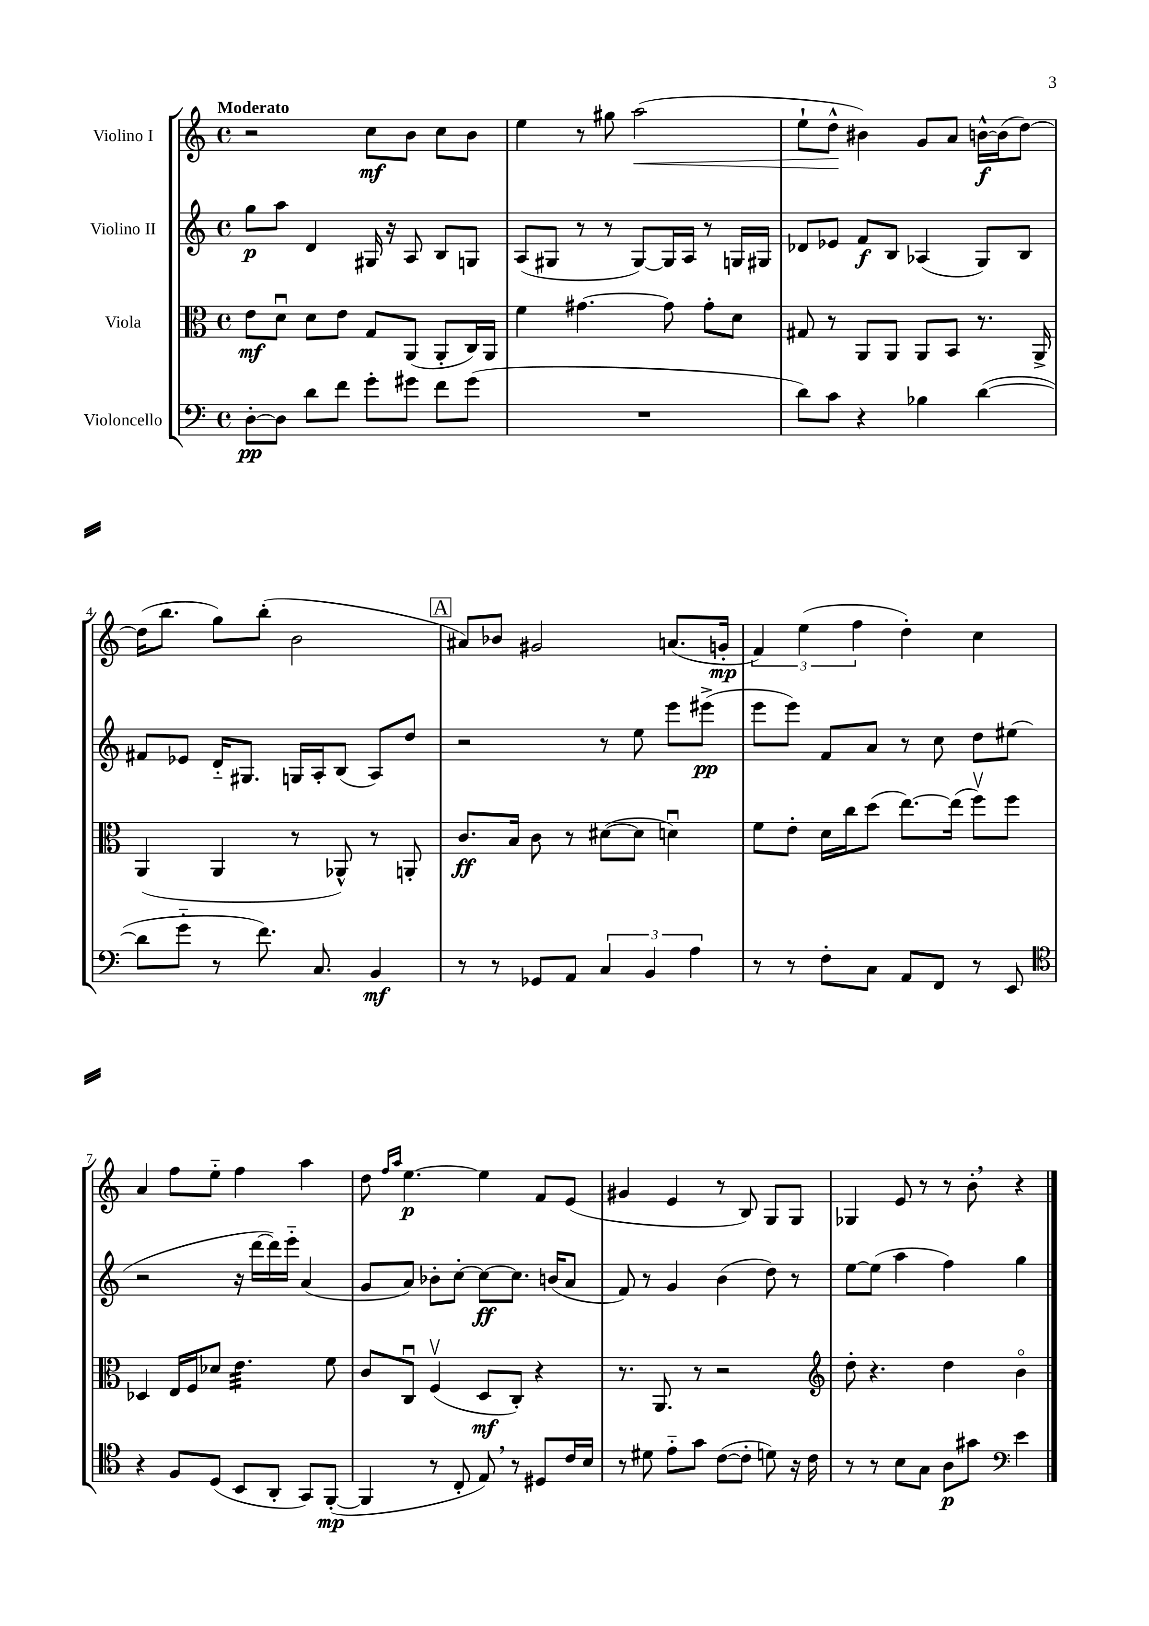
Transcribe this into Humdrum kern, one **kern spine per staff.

**kern	**dynam	**kern	**dynam	**kern	**dynam	**kern	**dynam
*part4	*part4	*part3	*part3	*part2	*part2	*part1	*part1
*staff4	*staff4	*staff3	*staff3	*staff2	*staff2	*staff1	*staff1
*I"Violoncello	*	*I"Viola	*	*I"Violino II	*	*I"Violino I	*
*clefF4	*	*clefC3	*	*clefG2	*	*clefG2	*
*k[]	*	*k[]	*	*k[]	*	*k[]	*
*M4/4	*	*M4/4	*	*M4/4	*	*M4/4	*
*met(c)	*	*met(c)	*	*met(c)	*	*met(c)	*
=1	=1	=1	=1	=1	=1	=1	=1
!	!	!	!	!	!	!LO:TX:a:B:t=Moderato	!
[8D'\L	pp	8e\L	mf	8gg\L	p	2r	.
8D\J]	.	8du\J	.	8aa\J	.	.	.
8d\L	.	8d\L	.	4d/	.	.	.
8f\J	.	8e\J	.	.	.	.	.
8g'\L	.	8G/L	.	16G#X/	.	8cc\L	mf
.	.	.	.	16r	.	.	.
8g#X\J	.	(8AA/J	.	8A/	.	8b\J	.
8f\L	.	8AA'/L	.	8B/L	.	8cc\L	.
(8g#\J	.	16C/L)	.	8Gn/J	.	8b\J	.
.	.	16AA/JJ	.	.	.	.	.
=2	=2	=2	=2	=2	=2	=2	=2
1r	.	4f\	.	(8A/L	.	4ee\	.
.	.	.	.	8G#X/J	.	.	.
.	.	[4.g#X\	.	8r	.	8r	.
.	.	.	.	8r	.	8gg#X\	.
!	!	!	!	!	!	!	!LO:HP:b
.	.	.	.	[8G#/L)	.	(2aa\	<
.	.	8g#\]	.	16G#/L]	.	.	.
.	.	.	.	16A/JJ	.	.	.
.	.	8g#'\L	.	8r	.	.	.
.	.	8d\J	.	16Gn/LL	.	.	.
.	.	.	.	16G#X/JJ	.	.	.
=3	=3	=3	=3	=3	=3	=3	=3
8d\L)	.	8G#X/	.	8d-X/L	.	8ee`\L	.
8c\J	.	8r	.	8e-X/J	.	8dd^^\J	.
4r	.	8AA/L	.	8f/L	f	4b#X\)	[
.	.	8AA/J	.	8B/J	.	.	.
4B-X\	.	8AA/L	.	(4A-X/	.	8g/L	.
.	.	8BB/J	.	.	.	8a/J	.
([4d\	.	8.r	.	8G/L)	.	[16bn^^\LL	f
.	.	.	.	.	.	(16b\J]	.
.	.	.	.	8B/J	.	[8dd\J)	.
.	.	16AA^/	.	.	.	.	.
!!LO:LB:g=z
=4	=4	=4	=4	=4	=4	=4	=4
8d\L]	.	(4AA/	.	8f#X/L	.	(16dd\KL]	.
.	.	.	.	.	.	8.bb\J	.
8g\J	.	.	.	8e-X/J	.	.	.
8r	.	4AA/	.	16d/KL	.	8gg\L)	.
.	.	.	.	8.G#X/J	.	.	.
8.f\)	.	.	.	.	.	(8bb'\J	.
.	.	8r	.	16Gn/LL	.	2b\	.
8.C/	.	.	.	16A'/J	.	.	.
.	.	8AA-X^^/)	.	(8B/J	.	.	.
4BB/	mf	8r	.	8A/L)	.	.	.
.	.	8AAn'/	.	8dd/J	.	.	.
!!LO:REH:place=s1:t=A
=5	=5	=5	=5	=5	=5	=5	=5
8r	.	8.c/L	ff	2r	.	8a#X/L)	.
8r	.	.	.	.	.	8b-X/J	.
.	.	16B/Jk	.	.	.	.	.
8GG-X/L	.	8c\	.	.	.	2g#X/	.
8AA/J	.	8r	.	.	.	.	.
6C/	.	([8d#X\L	.	8r	.	.	.
.	.	8d#\J]	.	8ee\	.	.	.
6BB/	.	.	.	.	.	.	.
.	.	4dnu\)	.	8eee\L	.	(8.an/L	.
6A\	.	.	.	.	.	.	.
.	.	.	.	(8eee#X^\J	pp	.	.
.	.	.	.	.	.	16gn'/Jk	mp
=6	=6	=6	=6	=6	=6	=6	=6
8r	.	8f\L	.	8eee\L	.	6f/)	.
8r	.	8e'\J	.	8eee\J)	.	.	.
.	.	.	.	.	.	(6ee\	.
8F'\L	.	16d\LL	.	8f/L	.	.	.
.	.	16cc\J	.	.	.	.	.
.	.	.	.	.	.	6ff\	.
8C\J	.	(8dd\J	.	8a/J	.	.	.
8AA/L	.	[8.ee\L)	.	8r	.	4dd'\)	.
8FF/J	.	.	.	8cc\	.	.	.
.	.	(16ee\Jk]	.	.	.	.	.
8r	.	8ffv\L)	.	8dd\L	.	4cc\	.
8EE/	.	8ff\J	.	(8ee#X\J	.	.	.
!!LO:LB:g=z
=7	=7	=7	=7	=7	=7	=7	=7
*clefC4	*	*	*	*	*	*	*
4r	.	4D-X/	.	2r	.	4a/	.
8F/L	.	16E/LL	.	.	.	8ff\L	.
.	.	16F/J	.	.	.	.	.
(8D/J	.	8d-X/J	.	.	.	8ee\J	.
*	*	*tremolo	*	*	*	*	*
8BB/L	.	32e\LLL	.	16r	.	4ff\	.
.	.	32e\	.	.	.	.	.
.	.	32e\	.	[16ddd\LL	.	.	.
.	.	32e\	.	.	.	.	.
8AA'/J	.	32e\	.	16ddd\])	.	.	.
.	.	32e\	.	.	.	.	.
.	.	32e\	.	16eee\JJ	.	.	.
.	.	32e\	.	.	.	.	.
8GG/L)	.	32e\	.	(4a/	.	4aa\	.
.	.	32e\	.	.	.	.	.
.	.	32e\	.	.	.	.	.
.	.	32e\JJJ	.	.	.	.	.
*	*	*Xtremolo	*	*	*	*	*
([8FF'/J	mp	8f\	.	.	.	.	.
=8	=8	=8	=8	=8	=8	=8	=8
4FF/]	.	8c/L	.	8g/L	.	8dd\	.
.	.	.	.	.	.	16qqff/LL	.
.	.	.	.	.	.	16qqaa/JJ	.
.	.	8Cu/J	.	8a/J)	.	[4.ee\	p
8r	.	(4Fv/	.	8b-X'\L	.	.	.
8C'/	.	.	.	[8cc'\J	.	.	.
8E,/)	.	8D/L	mf	8cc\L_	ff	4ee\]	.
8r	.	8C'/J)	.	8.cc\J]	.	.	.
8D#X/L	.	4r	.	.	.	8f/L	.
.	.	.	.	(16bn/KL	.	.	.
16c/L	.	.	.	8a/J	.	(8e/J	.
16B/JJ	.	.	.	.	.	.	.
=9	=9	=9	=9	=9	=9	=9	=9
8r	.	8.r	.	8f/)	.	4g#X/	.
8d#X\	.	.	.	8r	.	.	.
.	.	8.AA/	.	.	.	.	.
8e\L	.	.	.	4g/	.	4e/	.
8g\J	.	8r	.	.	.	.	.
([8c\L	.	2r	.	(4b\	.	8r	.
8c'\J]	.	.	.	.	.	8B/)	.
8dn\)	.	.	.	8dd\)	.	8G/L	.
16r	.	.	.	8r	.	8G/J	.
16c\	.	.	.	.	.	.	.
=10	=10	=10	=10	=10	=10	=10	=10
*	*	*clefG2	*	*	*	*	*
8r	.	8dd'\	.	[8ee\L	.	4G-X/	.
8r	.	4.r	.	(8ee\J]	.	.	.
8B\L	.	.	.	4aa\	.	8e/	.
8G\J	.	.	.	.	.	8r	.
8A\L	p	4dd\	.	4ff\)	.	8r	.
8g#X\J	.	.	.	.	.	8b',\	.
*clefF4	*	*	*	*	*	*	*
4e\	.	4b\	.	4gg\	.	4r	.
==	==	==	==	==	==	==	==
*-	*-	*-	*-	*-	*-	*-	*-
